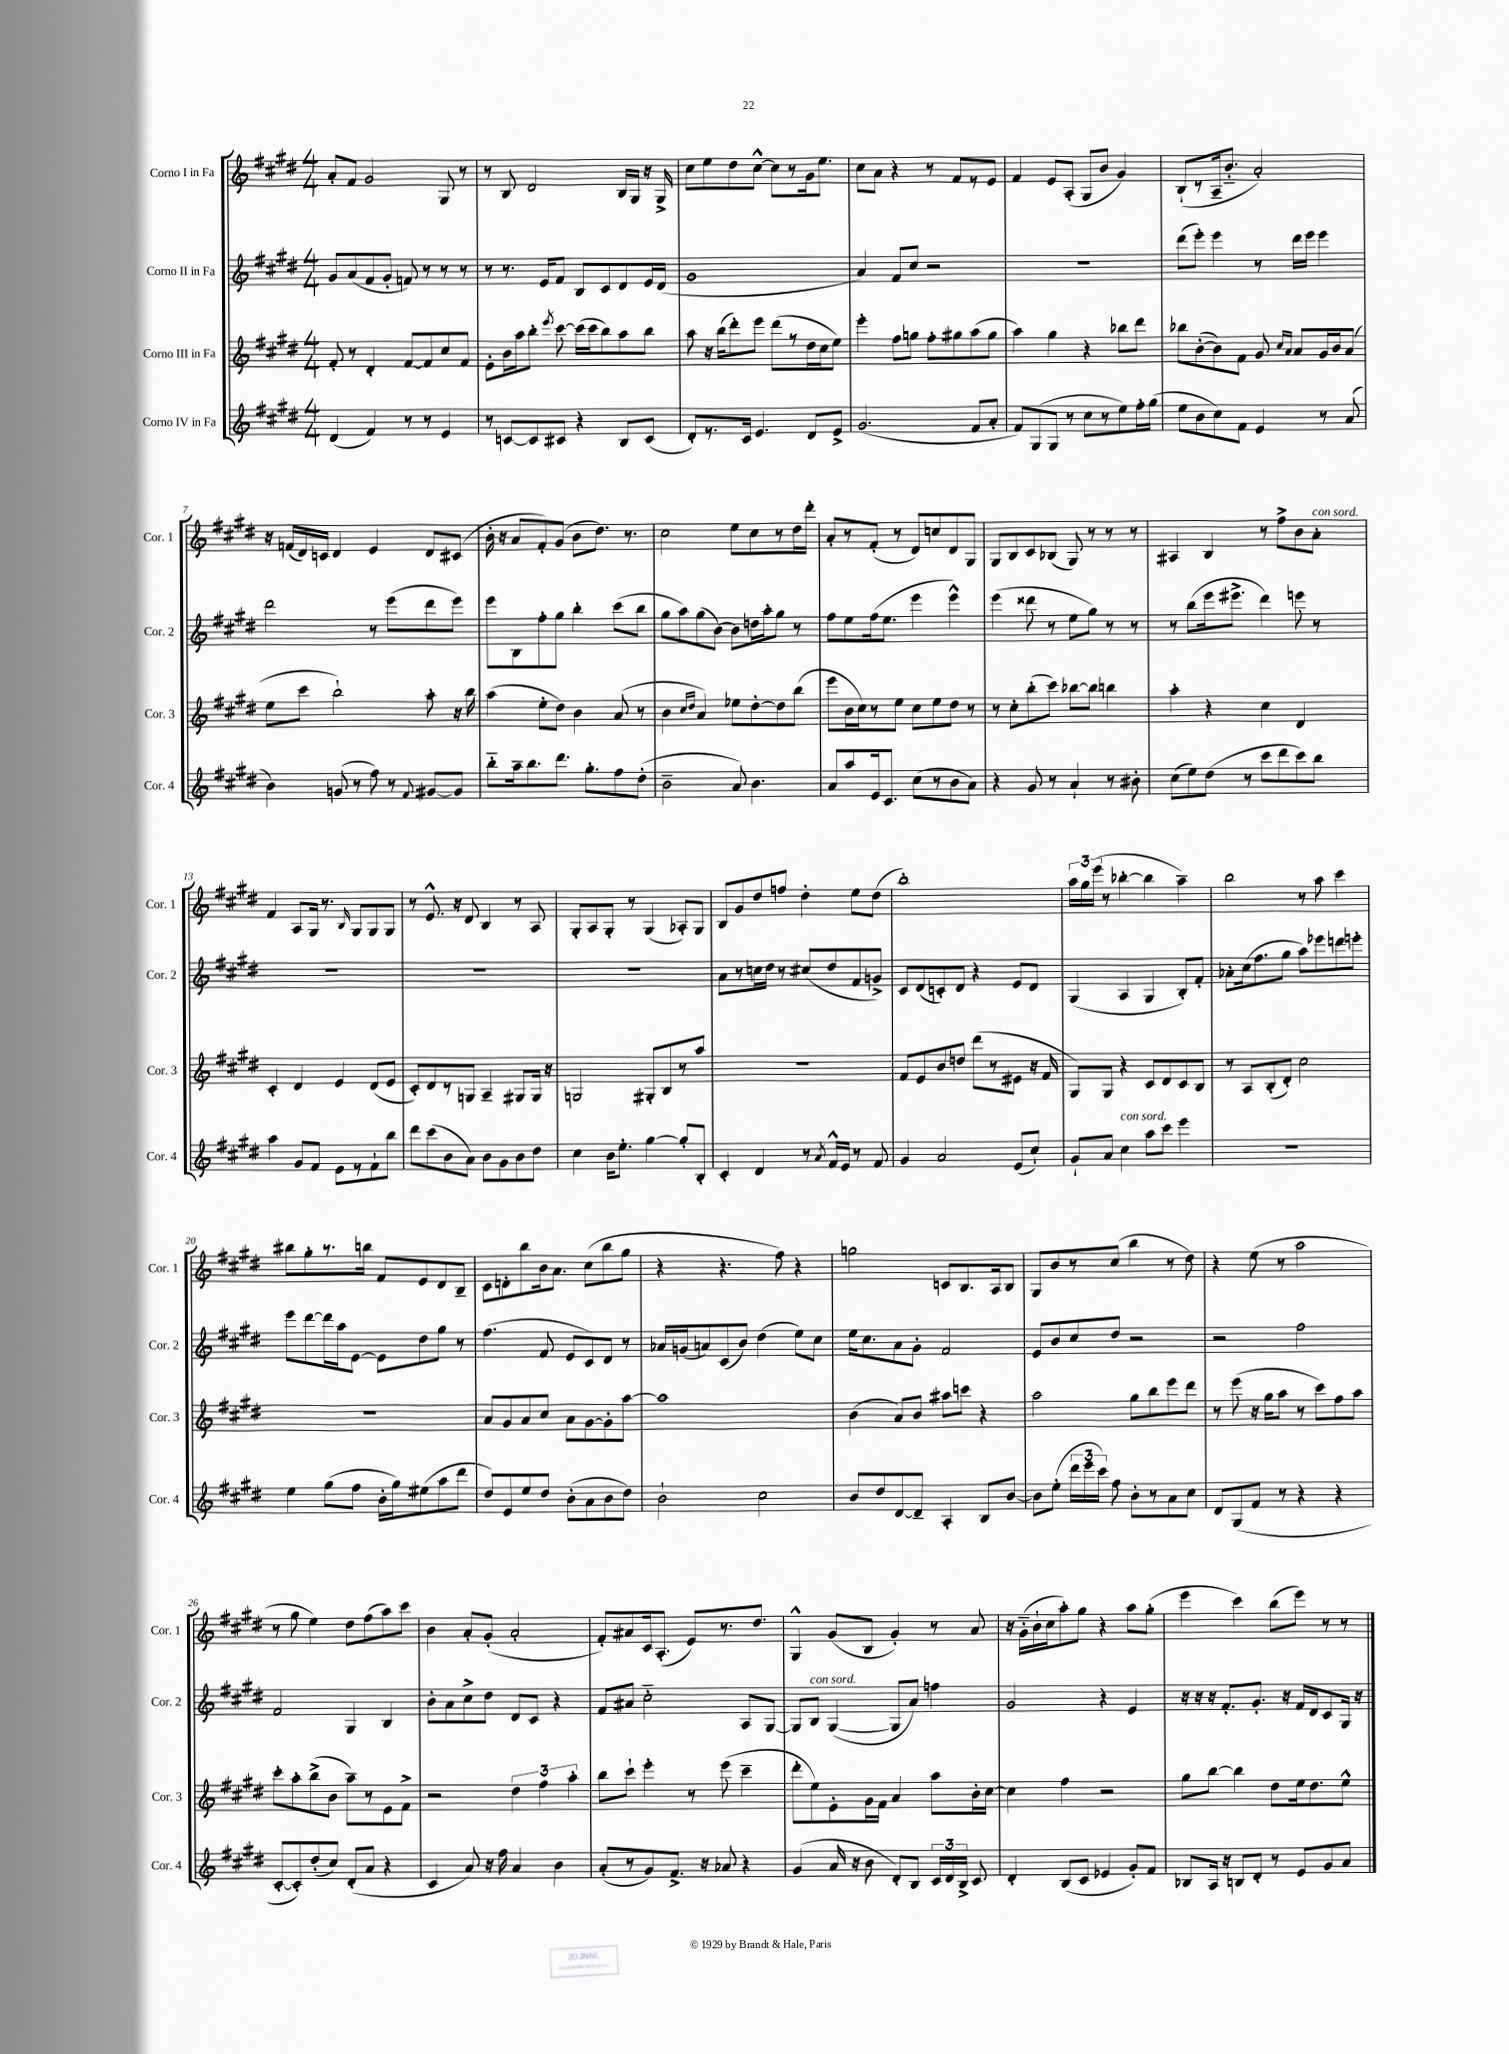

**kern	**kern	**kern	**kern
*part4	*part3	*part2	*part1
*staff4	*staff3	*staff2	*staff1
*I"Corno IV in Fa	*I"Corno III in Fa	*I"Corno II in Fa	*I"Corno I in Fa
*I'Cor. 4	*I'Cor. 3	*I'Cor. 2	*I'Cor. 1
*clefG2	*clefG2	*clefG2	*clefG2
*k[f#c#g#d#]	*k[f#c#g#d#]	*k[f#c#g#d#]	*k[f#c#g#d#]
*M4/4	*M4/4	*M4/4	*M4/4
=1	=1	=1	=1
(4d#/	8f#'/	8g#/L	8a'/L
.	8r	(8a/	8f#/J
4f#/)	4d#'/	8f#/	2g#/
.	.	8g#'/J	.
8r	[8f#/L	8fn/)	.
8r	8f#/]	8r	.
4e/	8cc#/	8r	8G#/
.	8f#/J	8r	8r
=2	=2	=2	=2
8r	8e'\L	8r	8r
[8cn/L	16b\L	8.r	8B/
.	16aa\J	.	.
8c/]	8bb'\J	.	2d#/
.	.	16e/KL	.
.	8qeee/	.	.
8c#X/J	[8ccc#\	8f#/J	.
4r	(16ccc#\LL]	8B/L	.
.	16ccc#\J	.	.
.	8bb\)	8c#/	.
8B/L	8aa\	8d#/	16B/LL
.	.	.	16G#/JJ
(8c#/J	8bb\J	16e/L	16r
.	.	(16d#/JJ	16G#^/
=3	=3	=3	=3
8d#'/L)	8aa\	1g#	8cc#\L
8.r	16r	.	8ee\
.	(16bb\KL	.	.
.	8ddd#'\)	.	8dd#\
16c#/Jk	.	.	.
4.e/	8eee\J	.	[8cc#^^\J
.	(8ddd#\L	.	8cc#\L]
.	8r	.	8r
8d#/L	16dd#\L	.	16g#\k
.	16cc#\J	.	8.ee\J
8e^/J	8ee\J)	.	.
=4	=4	=4	=4
(2.g#/	4eee'\	4a/)	8cc#\L
.	.	.	8a\J
.	8ff#\L	8f#/L	4r
.	8ggn\J	8cc#/J	.
.	8ff#'\L	2r	8r
.	8gg#X\	.	8f#/L
8f#/L	(8aa\	.	8r
8a'/J	8gg#\J	.	8e/J
=5	=5	=5	=5
8f#/L)	4aa\)	1r	4f#/
(8G#/	.	.	.
8G#/J	4gg#\	.	8e/L
8r	.	.	(8A'/J
8cc#\L	4r	.	8G#/L
8r	.	.	8b/J
8ee\)	8bb-X\L	.	4g#/)
16ff#'\L	8ddd#\J	.	.
(16gg#\JJ	.	.	.
=6	=6	=6	=6
8ee\L	8bb-X\L	(8ddd#\L	(8B`/L
8b\	([8b'\	8eee'\J)	8r
8cc#\)	8b\])	4eee\	16A~/k
.	.	.	8.b/J
8f#\J	8f#\J	.	.
4e/	8g#/	8r	2a'/)
.	16qqcc#/LL	.	.
.	16qqa/JJ	.	.
.	8a/L	16ddd#\LL	.
.	.	16eee\JJ	.
8r	16g#/L	4eee\	.
.	16b/J	.	.
(8a/	(8a/J	.	.
!!LO:LB:g=z
=7	=7	=7	=7
4b\)	8ee\L	2ddd#\	16r
.	.	.	(16fn/LL
.	8ccc#\J	.	16d#/)
.	.	.	16cn/JJ
(8gn/	2bb`\)	.	4d#/
8r	.	.	.
8ff#\)	.	8r	4e/
8r	.	(8eee\L	.
8qqf#/	.	.	.
[8g#X/L	8aa'\	8ddd#\	8d#/L
8g#/J]	16r	8eee\J)	(8c#X/J
.	16bb\	.	.
=8	=8	=8	=8
8bb\L	(4aa\	8eee\L	16b'\
.	.	.	16r
16aa~\k	.	8B\	8a/L
8.bb\	.	.	.
.	8ee'\L	8ff#'\	8f#'/)
8.ddd#\J	8dd#\J)	8gg#\J	(8g#/J
.	4b\	4bb'\	8b\L
8.gg#'\L	.	.	.
.	.	.	8.dd#\J)
8ff#\	(8a/	(8ccc#\L	.
.	.	.	8.r
(8dd#'\J	8r	8bb\J	.
=9	=9	=9	=9
2b~\	4b\	8gg#\L	2cc#\
.	.	8aa\)	.
.	16qqcc#/LL	.	.
.	16qqdd#/JJ	.	.
.	4a/)	(8gg#\	.
.	.	[8b\J)	.
8a/)	8ee-X\L	8b\L]	8ee\L
4.b\	[8dd#'\	16ddn\L	8cc#\
.	.	16aa'\J	.
.	8dd#\]	8gg#\J	8r
.	(8bb\J	8r	16dd#\L
.	.	.	16ddd#'\JJ
=10	=10	=10	=10
8a/L	8eee\L	8ff#\L	8a'/L
8aa/	16b\L	8ee\	8r
.	16cc#\J)	.	.
16e/k	8r	(16ff#\k	(8f#'/J
8.c#/J	.	8.ee\J	.
.	8ee\J	.	8r
(8cc#\L	8cc#\L	4eee\	8d#/L)
8r	8ee\	.	8ccn/
8b\	8dd#\J	4eee^^\)	8d#/
8a\J)	8r	.	8G#/J
=11	=11	=11	=11
4r	8r	(4eee\	8G#/L
.	8cc#'\L	.	8B/
8g#/	(8bb'\	8ddd##X\	8c#/
8r	8ccc#\J)	8r	(8B-X/J
4a`/	[8bb-X\L	8ee\L	8G#/)
.	8bb-\J]	8gg#\J)	8r
8r	4bbn\	8r	8r
8b#X'\	.	8r	8r
=12	=12	=12	=12
(8cc#\L	4aa'\	8r	4A#X/
8ee\)	.	(8bb\L	.
(8dd#\J	4r	16eee\k	4B/
.	.	8.eee#X^\J	.
8r	.	.	.
8ccc#\L	4cc#\	4ddd#\)	8r
8ddd#\	.	.	8ff#^\L
8ccc#\)	4d#/	8eeen\	8b\
!	!	!	!LO:TX:a:i:t=con sord.
8bb\J	.	8r	8a'\J
!!LO:LB:g=z
=13	=13	=13	=13
4aa\	4c#'/	1r	4f#/
8g#/L	4d#/	.	8A/L
8f#/J	.	.	16G#/Jk
.	.	.	8.r
8e\L	4e/	.	.
.	.	.	16qqB/
8r	.	.	8G#/L
8f#`\	(8d#/L	.	8G#/
8bb\J	8e/J	.	8G#/J
=14	=14	=14	=14
8ddd#\L	8c#'/L)	1r	8r
(8ccc#\	8d#/	.	8.e^^/
8b\	8r	.	.
.	.	.	16r
8a\J)	8Gn/J	.	8d#/
8b\L	4A~/	.	4B/
8g#\	.	.	.
8b\	8G#X/L	.	8r
8dd#\J	16G#/Jk	.	8A/
.	16r	.	.
=15	=15	=15	=15
4cc#\	2Gn/	1r	8G#'/L
.	.	.	8A/
16b\KL	.	.	8G#'/J
8.ee'\J	.	.	.
.	.	.	8r
[4gg#\	8G#X'/L	.	(4G#/
.	8B/	.	.
8gg#'/L]	8r	.	8A-X'/L)
8B'/J	8aa/J	.	8G#/J
=16	=16	=16	=16
4c#'/	1r	8a\L	8B/L
.	.	8r	8g#/
4d#/	.	16ccn\L	8dd#/
.	.	16dd#\JJ	.
.	.	8r	8ffn/J
8r	.	(8cc#X/L	4dd#'\
8qa/	.	.	.
16f#^^/LL	.	8dd#/	.
16e/JJ	.	.	.
8r	.	8f#/	8ee\L
8f#/	.	8gn^/J)	(8dd#\J
=17	=17	=17	=17
4g#/	8f#/L	8c#/L	1bb')
.	8e/	(8d#/	.
2a/	8b/	8cn'/)	.
.	8ddn/J	8d#/J	.
.	(8ddd#\L	4r	.
.	8r	.	.
(8e/L	8e#X\J	8e/L	.
8cc#`/J)	16r	8d#/J	.
.	16f#/	.	.
=18	=18	=18	=18
8g#`/L	8G#/L)	(4G#/	24aa\LL
.	.	.	24gg#\
.	.	.	(24eee\JJ
8a/J	8G#/J	.	8r
!LO:TX:a:i:t=con sord.	!	!	!
4cc#\	4r	4A/	[4bb-X'\
8aa\L	8c#/L	4G#/	4bb-\]
8ccc#\J	8d#/	.	.
4eee\	8c#/	8B'/L)	4aa~\)
.	8B/J	8f#'/J	.
=19	=19	=19	=19
1r	8r	8a-X'\L	2bb\
.	8A/L	(16cc#\k	.
.	.	8.ff#\	.
.	(8B'/	.	.
.	8d#'/J)	8gg#\J	.
.	2cc#\	8aa\L)	8r
.	.	8eee-X\	8aa\
.	.	8dddn\	4ccc#\
.	.	8eeen'\J	.
!!LO:LB:g=z
=20	=20	=20	=20
4ee\	1r	8eee\L	8bb#X\L
.	.	[8ddd#\	8gg#'\
(8gg#\L	.	16ddd#\L]	8.r
.	.	16aa\J	.
8ff#\J	.	[8e\J	.
.	.	.	16bbn\Jk
16b'\LL	.	8e\L]	8f#/L
16gg#\J)	.	.	.
(8ee#X\	.	8dd#\	8e/
8aa\	.	8gg#\J	8d#/
8ddd#\J	.	8r	8B~/J
=21	=21	=21	=21
8dd#/L)	8a/L	(4.ff#\	8c#\L
8e/	8g#/	.	8dn'\
8ee/	8a/	.	8bb\
8dd#/J	8cc#/J	8f#/	16b\k
.	.	.	8.a\J
(8b'\L	8a\L	8e/L	.
8a\	[8g#\	8c#/)	(8cc#\L
8b\	8g#'\]	8d#/J	8bb\
8dd#\J)	[8aa\J	8r	8gg#\J
=22	=22	=22	=22
2b`\	1aa]	16a-X/LL	4r
.	.	(16gn/J	.
.	.	8an/)	.
.	.	(8c#/	4.r
.	.	8b/J)	.
2cc#\	.	(4dd#\	.
.	.	.	8ff#\)
.	.	8ee\L)	4r
.	.	8cc#\J	.
=23	=23	=23	=23
8b/L	(4b\	16ee\KL	2ggn\
.	.	8.cc#\	.
8dd#/	.	.	.
[8d#/	8a/L)	8a\	.
8d#~/J]	8b/J	8g#'\J	.
4A'/	8aa#X\L	2f#/	8cn/L
.	8cccn\J	.	8.B/
8B/L	4r	.	.
.	.	.	16A/k
[8b/J	.	.	8B/J
=24	=24	=24	=24
8b\L]	2aa\	8e/L	8G#/L
(8ee'\J	.	8b/	8b/
24ddd#\LL	.	8cc#/	8r
24eee\	.	.	.
24ccc#\JJ)	.	.	.
8ff#\	.	8dd#/J	(8cc#/J
8b'\L	8gg#\L	2r	4bb\
8r	8bb\	.	.
8a\	8eee\	.	8r
8cc#\J	8ddd#\J	.	8dd#\)
=25	=25	=25	=25
8d#/L	8r	2r	4r
(8G#/	(8eee\	.	.
8f#/J	16r	.	(8ee\
.	16gg#\KL	.	.
8r	8aa\J	.	8r
4r	8r	2ff#\	2aa\
.	8ccc#\L)	.	.
4r	8ff#\	.	.
.	8aa\J	.	.
!!LO:LB:g=z
=26	=26	=26	=26
[8c#'/L	8ccc#'\L	2f#/	8r
8c#'/])	8aa'\	.	8gg#\
(8dd#'/	(8bb^\	.	4ee\)
8cc#/J)	8b\J	.	.
(8d#'/L	8aa~\L)	4G#/	8dd#\L
8a/J	8r	.	(8ff#\
4r	8e\	4B/	8aa\)
.	8f#^\J	.	8ccc#\J
=27	=27	=27	=27
4c#/	2r	8b'\L	4b\
.	.	8a\	.
8a/)	.	8cc#^\	8a'/L
16r	.	8dd#\J	(8g#'/J
16ff#\	.	.	.
4a/	6dd#\	8d#/L	2a'/
.	.	8c#/J	.
.	6ff#\	.	.
4b\	.	4r	.
.	6aa'\	.	.
=28	=28	=28	=28
(8a'/L	8bb\L	8f#/L	8f#'/L)
8r	8ccc#`\J	8a#X/J	8a#X/
8g#/)	4eee'\	2cc#\	16c#/k
.	.	.	(8.A'/J
8.f#^/J	.	.	.
.	8r	.	8e/L)
16r	.	.	.
8a-X/	(8eee\	.	8.r
4r	4ccc#~\	8A/L	.
.	.	.	8.dd#/J
.	.	[8G#/J	.
=29	=29	=29	=29
(4g#/	8ddd#'\L	8G#/L]	4G#^^/
!	!	!LO:TX:a:i:t=con sord.	!
.	8ee\)	8B/J	.
16a/	8e'\	([4G#/	(8g#/L
16r	.	.	.
8b\	16g#\L	.	8B/J
.	16f#\JJ	.	.
8d#'/L)	4a/	8G#/L]	4g#'/)
8B/J	.	8a/J)	.
24c#/LL	8aa\L	4ffn\	8r
24d#/	.	.	.
24B^/JJ	.	.	.
8c#/	16b'\L	.	8a/
.	[16cc#\JJ	.	.
=30	=30	=30	=30
4d#'/	4cc#\]	2g#/	16r
.	.	.	(16g#\LL
.	.	.	16b`\
.	.	.	16cc#\J
(8B/L	4ff#\	.	8aa'\)
8c#/J	.	.	8gg#\J
4e-X/	2r	4r	4r
8g#'/L)	.	4e/	8aa\L
8f#/J	.	.	(8gg#'\J
=31	=31	=31	=31
8B-X/L	8gg#\L	16r	4eee\
.	.	16r	.
16A/Jk	[8bb\J	16r	.
16r	.	8.f#'/L	.
8Bn/L	4bb\]	.	4ccc#\)
8d#'/J	.	8.g#'/J	.
8r	8dd#\L	.	(8bb\L
.	.	16r	.
8e/L	16ee\k	16f#/LL	8eee\J)
.	8.dd#\	16d#/J	.
8g#/	.	8c#/	8r
8a/J	8ee^^\J	16G#/Jk	8r
.	.	16r	.
==	==	==	==
*-	*-	*-	*-
